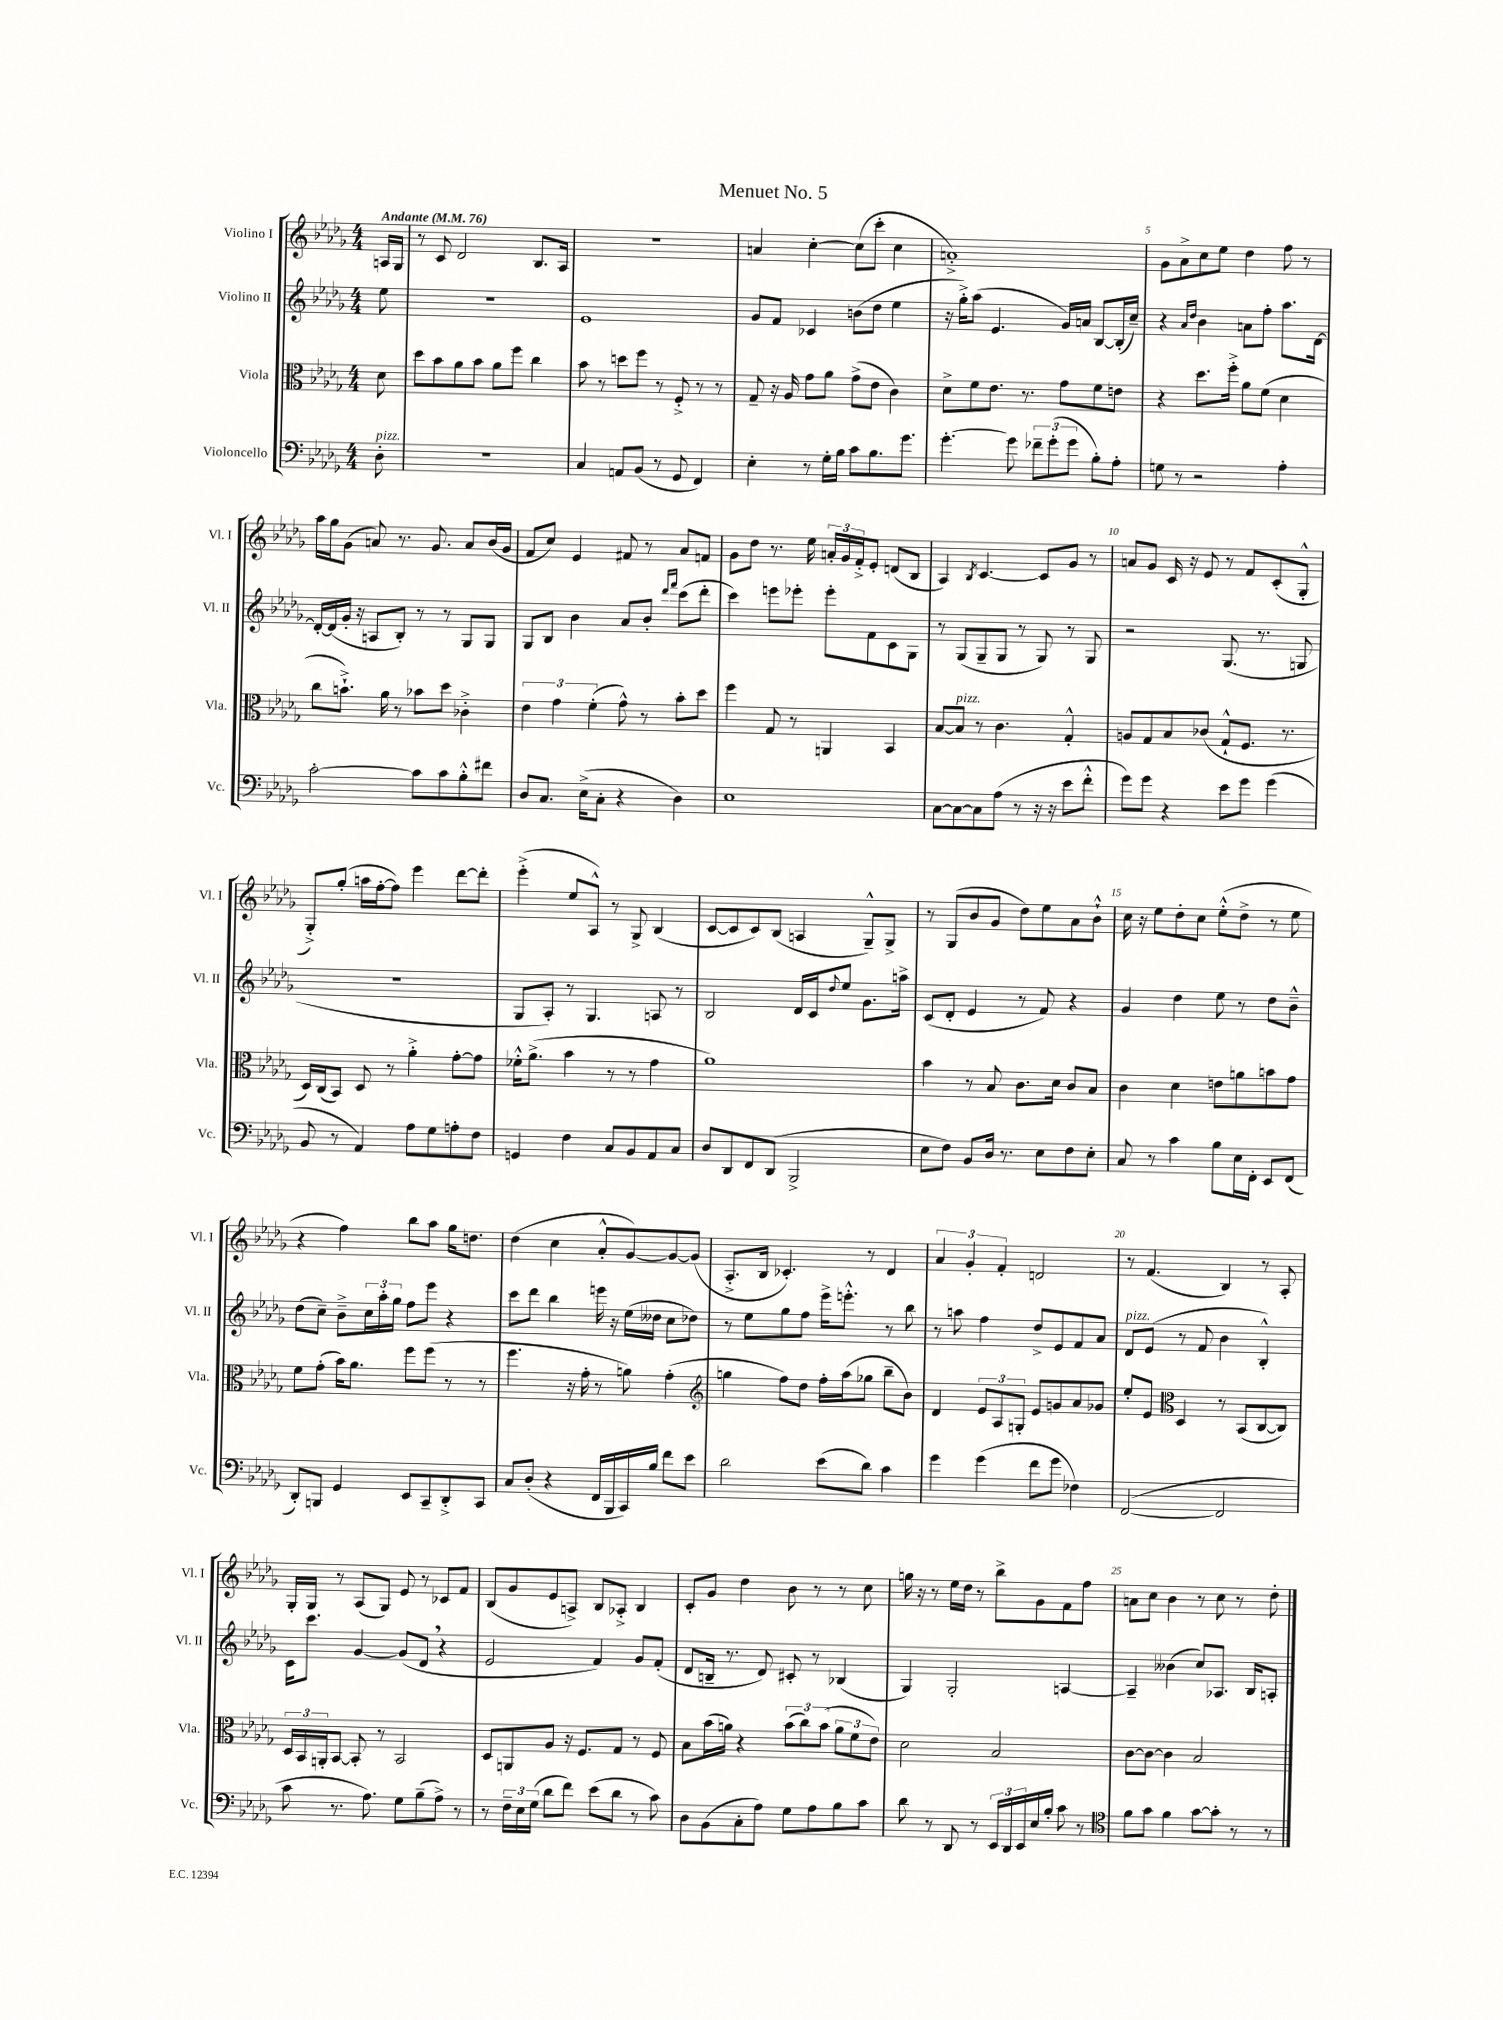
\header { title = "Menuet No. 5" }
<<
\new StaffGroup <<
\new Staff = "s0" \with { instrumentName = "Violino I" shortInstrumentName = "Vl. I" } {
    \clef treble \key des \major \numericTimeSignature \time 4/4 \partial 8 \tempo "Andante" 4 = 76
    a16 ges16 |
    r8 c'8 des'2 bes8. aes16 |
    R1 |
    a'4 c''4~-. c''8( c'''8-. c''4 |
    a'1-.->) |
    ges'8 aes'8-> c''8 ees''8 des''4 f''8 r8 |
    aes''16 ges''16 ges'8( a'8) r8. ges'8. a'8 bes'16( ges'16 |
    f'8 c''8) ees'4 fis'8 r8 aes'8 f'8 |
    ges'8 des''8 r8. ees''16 \tuplet 3/2 { a'16-. ges'16 f'16-.-> } ees'8-. d'8( bes8 |
    aes4) \acciaccatura { bes8 } c'4.~ c'8 ges'8 r8 |
    a'8 ges'8 c'16 r16 ees'8 r8 f'8 c'8-.( ges8-.-^ |
    ges8-.->) ges''8-.( a''16 f''16~-. f''8) ees'''4 des'''8~ des'''8-. |
    ees'''4-.->( ees''8 aes8-^) r8 ges8-> bes4( |
    c'8~ c'8 c'8) bes8( a4 ges8---^) ges8-> |
    r8 ges8( bes'8 ges'8 des''8) ees''8 aes'8 bes'8-!-^ |
    c''16 r16 ees''8 des''8-. c''8 ees''8-.-^( des''8-> r8 ees''8 |
    r4 f''4) bes''8 aes''8 ges''16 d''8. |
    des''4( c''4 aes'8-.-^ ges'8~) ges'8~ ges'8( |
    aes8.-.-> bes16 ces'4.-.) r8 des'4 |
    \tuplet 3/2 { aes'4 ges'4-. f'4-. } d'2 |
    r8 f'4.( bes4) r8 aes8-. |
    ges16-. ges16 r8 aes8( ges8) ees'8 r8 ces'8 f'8 |
    bes8( ges'8 ees'8 a8->) bes8 aes8-.-> bes4 |
    c'8-. ges'8 des''4 bes'8 r8 r8 c''8 |
    g''16 r16 r8 ees''16 des''16 r8 bes''8-> ges'8 f'8 f''8 |
    a'8 c''8 bes'4 r8 c''8 r8 des''8-. \bar "|." |
}
\new Staff = "s1" \with { instrumentName = "Violino II" shortInstrumentName = "Vl. II" } {
    \clef treble \key des \major \numericTimeSignature \time 4/4 \partial 8
    ees''8 |
    R1 |
    ees'1 |
    ges'8 f'8 ces'4 b'8( des''8 ees''4 |
    r16 ges''16-.->) aes''8( ees'4. ges'16) a'16 bes8~ bes16-.( c''16--) |
    r4 \grace { aes'16 des''16 } bes'4 a'8 f''8-. aes''8. des'16~ |
    des'16~-. des'16( ges'16-. r16 a8 bes8-.) r8 r8 ges8 ges8 |
    ges8 bes8 bes'4 aes'8 bes'8-. \grace { des'''16 f'''16 } c'''8( des'''8-. |
    c'''4) e'''8 ees'''8-. ees'''8-. f'8 c'8 ges8 |
    r8 ges8( ges8-- ges8 r8 ges8) r8 ges8 |
    r2 ges8.( r8. g8 |
    R1 |
    ges8 aes8-.) r8 ges4. a8 r8 |
    bes2 des'16 c'16 \appoggiatura { des''8 } ees''8 ges'8. a''16-> |
    c'8( des'8-. ees'4 r8 f'8) r4 |
    ges'4 des''4 ees''8 r8 des''8 bes'8---^ |
    des''8( c''8--) bes'8---> \tuplet 3/2 { c''16 aes''16-. ges''16 } f''8 ees'''8 r4 |
    c'''8 des'''8 bes''4 e'''16 r16 ees''16( deses''16 c''8 des''8) |
    r8 ees''8 ges''8 f''8 ees'''16-> e'''8.-.-^ r8 bes''8 |
    r8 a''8 f''4 des''8-> ees'8 f'8 aes'8 |
    des'8^\markup { \italic "pizz." } ees'8( r8 f'8 bes'4 bes4-.-^) |
    c'16 c'''8. ges'4~ ges'8( des'8 \breathe r4 |
    ees'2 f'4) ges'8 f'8-.( |
    des'8 b16-- r8. des'8) cis'8-. r8 bes4( |
    ges4) ges2-. a4~ |
    a4-- beses'4( c''8) aes8. bes16 a8-. \bar "|." |
}
\new Staff = "s2" \with { instrumentName = "Viola" shortInstrumentName = "Vla." } {
    \clef alto \key des \major \numericTimeSignature \time 4/4 \partial 8
    des'8 |
    des''8 bes'8 aes'8 bes'8 aes'8 f''8 c''4 |
    bes'8 r8 d''8 f''8 r8 f8-.-> r8 r8 |
    ges8-- r16 aes16 ges'8 aes'8 ges'8->( ees'8 c'4) |
    des'8-> f'8 ees'8. r8. ges'8 f'8 e'8 |
    r4 des''8. f''16-.-> aes'8 f'8( des'4 |
    c''8 b'8.-!->) aes'16 r8 bes'8 des''8 ces'4-.-> |
    \tuplet 3/2 { ees'4 ges'4 f'4-.( } ges'8-^) r8 bes'8-. des''8 |
    f''4 ges8 r8 a,4 bes,4 |
    bes8~ bes8^\markup { \italic "pizz." } r8 c'4. ges4-.-^ |
    a8 ges8 bes8 ces'8( ges8-!-^ f8. r8. |
    des16) c16( bes,8) des8 r8 aes'4-.-> ges'8~-. ges'8 |
    fes'16-.-^ aes'8.->( bes'4 r8 r8 ges'4 |
    aes'1) |
    bes'4 r8 bes8 c'8. des'16 c'8 bes8 |
    c'4 des'4 e'8 a'8 b'8 ges'8 |
    f'8 ges'8-.( bes'16) aes'8. f''8 f''8( r8 r8 |
    f''4. r16 ges'16-. r8 a'8) ges'4-.( |
    \clef treble g''4 f''8) des''8 f''16-. aes''16( ges''8 bes''8-- bes'8) |
    des'4 \tuplet 3/2 { ees'8 aes8 g8-. } ees'8 g'8 aes'8 ges'8 |
    ees''8-. ees'8 \clef alto des4 r8 bes,8( c8~ c8) |
    \tuplet 3/2 { des16 bes,16 a,16-. } bes,8~ bes,8-. r8 bes,2 |
    des8 a,8 aes8 r16 f8. ges8 r8 f8 |
    bes8 bes'16( a'16) r4 \tuplet 3/2 { bes'8( c''8) bes'8( } \tuplet 3/2 { a'8 f'8 ees'8) } |
    des'2 bes2 |
    c'8~ c'8~ c'4 bes2 \bar "|." |
}
\new Staff = "s3" \with { instrumentName = "Violoncello" shortInstrumentName = "Vc." } {
    \clef bass \key des \major \numericTimeSignature \time 4/4 \partial 8
    des8-.^\markup { \italic "pizz." } |
    r1 |
    c4 a,8 bes,8( r8 ges,8 f,4) |
    ees4-. r8 ges16-. bes16 c'8 bes8. ges'8. |
    ges'4.~-. ges'8 \tuplet 3/2 { fes'8-- ges'8-.( ges'8 } bes8-.) aes8-. |
    g8 r8 r2 aes4-. |
    c'2~-. c'8 c'8 bes8-.-^ fis'8 |
    des8 c8. ees16->( c8-. r4 des4) |
    ees1 |
    c8~ c8~ c8 aes8( r8 r16 r16 ees'8 f'8-.-^ |
    ges'8) ges'8 r4 ees'8 ges'8 ges'4( |
    bes,8 r8 aes,4) aes8 ges8 a8-. f8 |
    g,4 f4 c8 bes,8 aes,8 c8 |
    des8 des,8 f,8 des,8( bes,,2-> |
    ees8 f8) bes,8 des16 r8. ees8 f8 ees8-. |
    c8 r8 c'4 bes8 ees16 f,16-. ees,8 f,8( |
    des,8-.) b,,8 ges,4 ees,8 c,8-- des,8-.-> c,8 |
    c8 des8-.( r4 f,16 bes,,16 c,16) bes16 f'8 ees'8 |
    des'2 ees'8( des'8) c'4 |
    ges'4 ges'4( f'8 ges'8 fes4) |
    f,2~( f,2 |
    c'8 r8. aes8.) ges8 bes8--( aes8->) r8 |
    r8 \tuplet 3/2 { f16-- ees16 ges16( } des'8 f'8) ees'8( des'8 r8 c'8) |
    des8 bes,8( c8-. aes8) ges8 aes8 bes8 c'8 |
    des'8 r8 des,8 r8 \tuplet 3/2 { ees,16 des,16 ees,16 } ees16 bes16-. c'8 r8 |
    \clef tenor f'8 ges'8 f'4 ges'8~ ges'8-. r8 r8 \bar "|." |
}
>>
>>
\layout { \context { \Score \override BarNumber.break-visibility = ##(#f #t #t) barNumberVisibility = #(every-nth-bar-number-visible 5) } }
